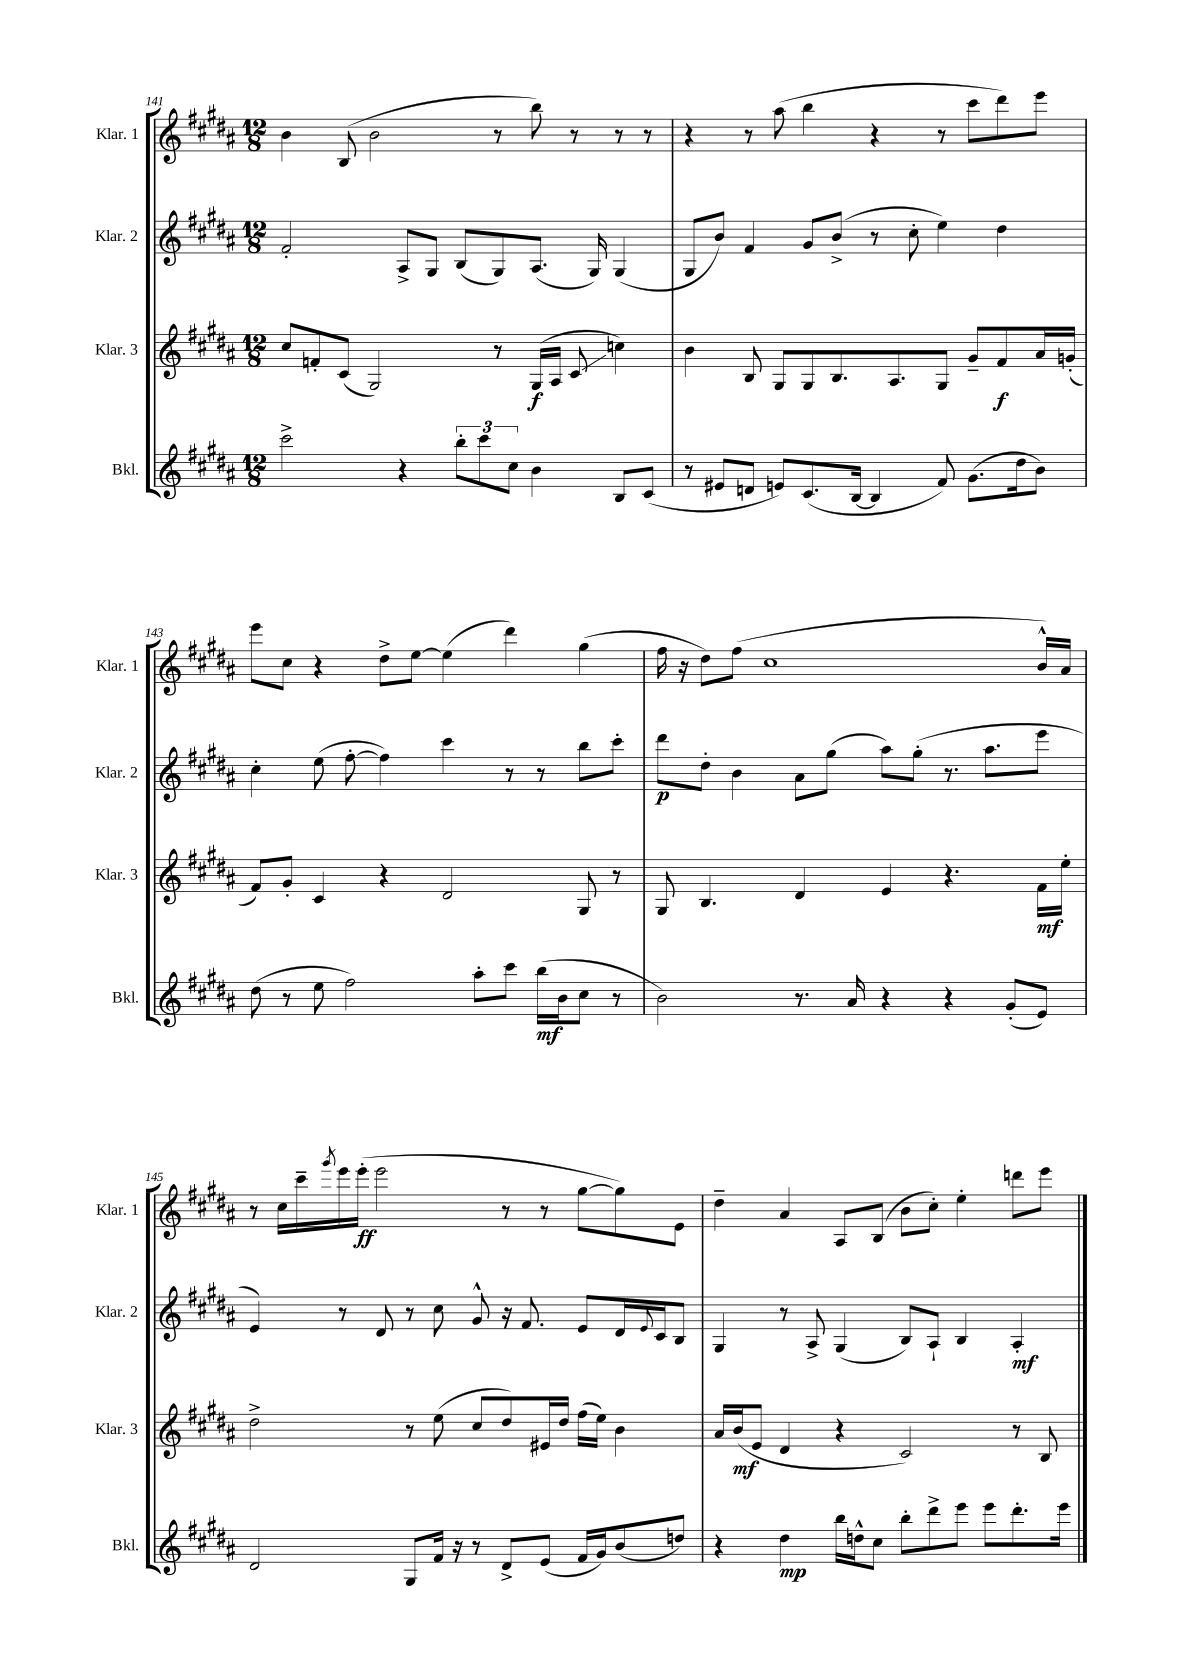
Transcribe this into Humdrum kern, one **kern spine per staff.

**kern	**kern	**kern	**kern
*staff4	*staff3	*staff2	*staff1
*clefG2	*clefG2	*clefG2	*clefG2
*k[f#c#g#d#a#]	*k[f#c#g#d#a#]	*k[f#c#g#d#a#]	*k[f#c#g#d#a#]
*M12/8	*M12/8	*M12/8	*M12/8
2ccc#^	8cc#	2f#'	4b
.	8f'	.	.
.	(8c#	.	(8B
.	2G#)	.	2b
4r	.	8A#^	.
.	.	8G#	.
12bb'	.	(8B	.
12ccc#	.	.	.
.	8r	8G#)	8r
12cc#	.	.	.
4b	(16G#	(8.A#	8bb)
.	16A#	.	.
.	8c#	.	8r
.	.	16G#)	.
8B	4cc)	(4G#	8r
(8c#	.	.	8r
=	=	=	=
8r	4b	8G#	4r
8e#	.	8b)	.
8d	8B	4f#	8r
8e)	8G#	.	(8aa#
(8.c#	8G#	8g#	4bb
.	8.B	(8b^	.
[16B	.	.	.
4B]	.	8r	4r
.	8.A#	.	.
.	.	8cc#'	.
8f#)	8G#	4ee)	8r
(8.g#	8g#~	.	8ccc#
.	8f#	4dd#	8ddd#)
16dd#	.	.	.
8b)	16a#	.	8eee
.	(16g'	.	.
=	=	=	=
(8dd#	8f#)	4cc#'	8eee
8r	8g#'	.	8cc#
8ee	4c#	(8ee	4r
2ff#)	.	[8ff#'	.
.	4r	4ff#])	8dd#^
.	.	.	[8ee
.	2d#	4ccc#	(4ee]
8aa#'	.	.	.
8ccc#	.	8r	4ddd#)
(16bb	.	8r	.
16b	.	.	.
8cc#	8G#	8bb	(4gg#
8r	8r	8ccc#'	.
=	=	=	=
2b)	8G#	8ddd#	16ff#
.	.	.	16r
.	4.B	8dd#'	8dd#)
.	.	4b	(8ff#
.	.	.	1cc#
8.r	4d#	8a#	.
.	.	(8gg#	.
16a#	.	.	.
4r	4e	8aa#)	.
.	.	(8gg#'	.
4r	4.r	8.r	.
.	.	8.aa#	.
(8g#'	.	.	.
8e)	16f#	8eee	16b^^)
.	16ee'	.	16a#
=	=	=	=
2d#	2dd#^	4e)	8r
.	.	.	16cc#
.	.	.	16ccc#~
.	.	.	8qggg#
.	.	8r	16eee
.	.	.	(16eee'
.	.	8d#	2eee
8G#	8r	8r	.
16f#	(8ee	8cc#	.
16r	.	.	.
8r	8cc#	8g#^^	.
8d#^	8dd#)	16r	8r
.	.	8.f#	.
(8e	16e#	.	8r
.	16dd#	.	.
16f#	(16ff#	8e	[8gg#
16g#)	16ee)	.	.
(8b	4b	16d#	8gg#])
.	.	8qqe	.
.	.	16c#	.
8dd)	.	8B	8e
=	=	=	=
4r	16a#	4G#	4dd#~
.	(16b	.	.
.	8e	.	.
4dd#	4d#	8r	4a#
.	.	8A#^	.
16bb	4r	(4G#	8A#
16dd^^	.	.	.
8cc#	.	.	(8B
8bb'	2c#)	8B)	8b
8ddd#^	.	8A#`	8cc#')
8eee	.	4B	4ee'
8eee	.	.	.
8.ddd#'	8r	4A#'	8ddd
.	8B	.	8eee
16eee	.	.	.
==	==	==	==
*-	*-	*-	*-
